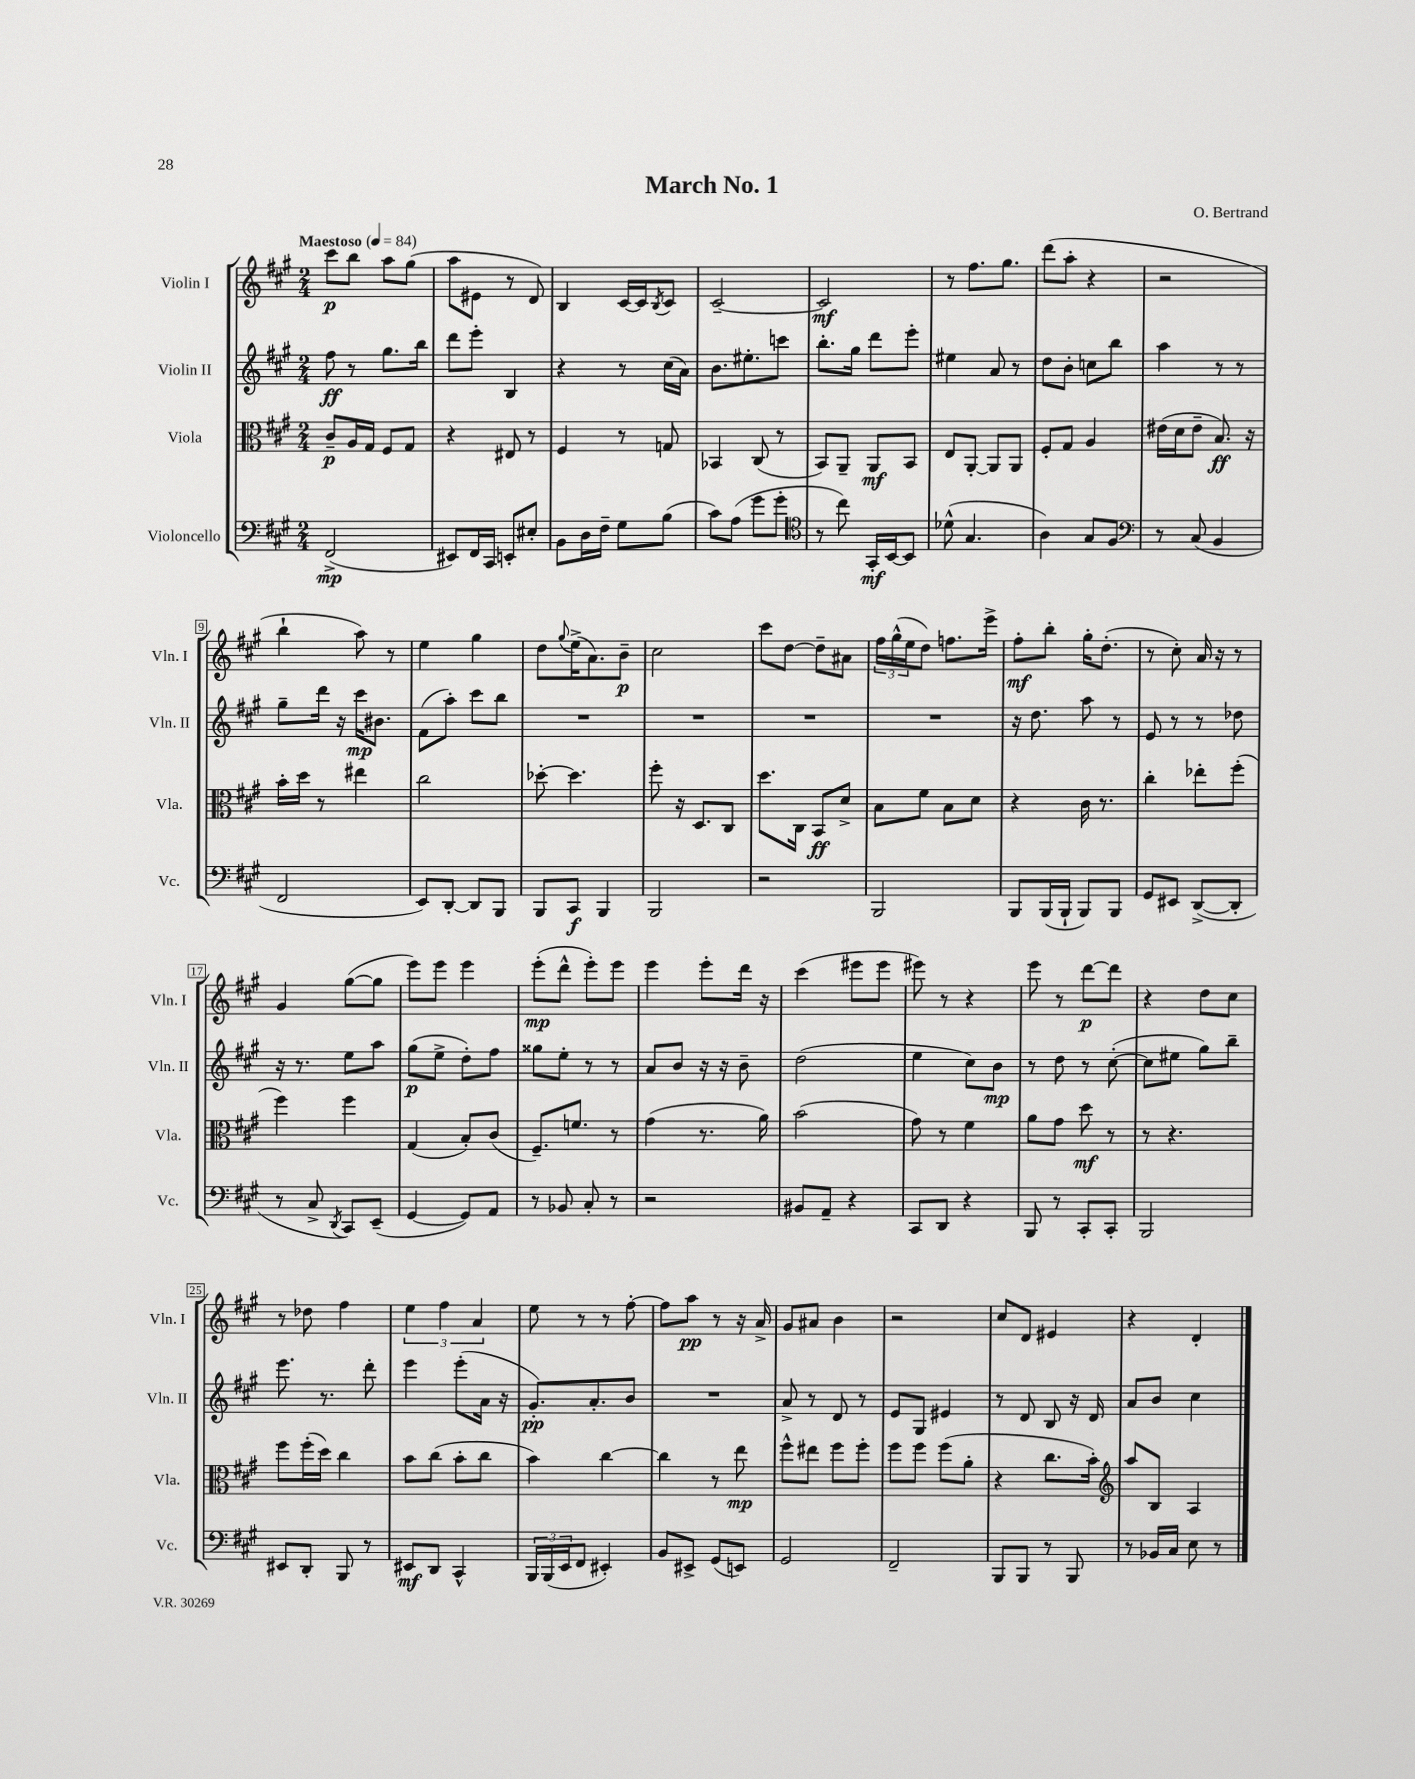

**kern	**kern	**kern	**kern
*staff4	*staff3	*staff2	*staff1
*clefF4	*clefC3	*clefG2	*clefG2
*k[f#c#g#]	*k[f#c#g#]	*k[f#c#g#]	*k[f#c#g#]
*M2/4	*M2/4	*M2/4	*M2/4
*MM84	*MM84	*MM84	*MM84
(2FF#^	8c#~	8ff#	8ccc#
.	16A	8r	8bb
.	16G#	.	.
.	8F#	8.gg#	8aa
.	8G#	.	(8gg#
.	.	16bb	.
=	=	=	=
8EE#)	4r	8ddd	8aa
16FF#	.	8eee'	8e#
16CC#	.	.	.
8EE'	8E#	4B	8r
8E#'	8r	.	8d)
=	=	=	=
8BB	4F#	4r	4B
16D	.	.	.
16F#~	.	.	.
8G#	8r	8r	[16c#
.	.	.	16c#]
.	.	.	8qB
(8B	8G	(16cc#	8c#
.	.	16a)	.
=	=	=	=
8c#)	4BB-	8.b	[2c#~
(8A	.	.	.
.	.	8.ee#'	.
8g#	(8C#	.	.
8g#'	8r	8ccc	.
=	=	=	=
*clefC4	*	*	*
8r	8BB)	8.bb'	2c#]
8cc#)	8AA~	.	.
.	.	16gg#	.
16GG#'	8AA	8ddd	.
[16BB	.	.	.
8BB]	8BB	8eee'	.
=	=	=	=
(8d-^^	8E	4ee#	8r
4.G#	[8AA'	.	8.ff#
.	8AA]	8a	.
.	.	.	8.gg#
.	8AA	8r	.
=	=	=	=
4A)	8F#'	8dd	(8ddd
.	8G#	8b'	8aa'
8G#	4A	8cc	4r
8F#	.	8bb	.
=	=	=	=
*clefF4	*	*	*
8r	(16e#	4aa	2r
.	16d	.	.
(8C#	8e#~	.	.
4BB	8.B)	8r	.
.	.	8r	.
.	16r	.	.
=	=	=	=
2FF#	16b'	8gg#~	4bb`
.	16dd	.	.
.	8r	16ddd	.
.	.	16r	.
.	4ee#	16ccc#	8aa)
.	.	8.b#	.
.	.	.	8r
=	=	=	=
8EE)	2cc#	(8f#	4ee
[8DD'	.	8aa')	.
8DD]	.	8ccc#	4gg#
8BBB	.	8bb	.
=	=	=	=
8BBB	[8dd-'	2r	8dd
.	.	.	8qqgg#
8CC#	4.dd-]	.	(16ee^
.	.	.	8.a)
4BBB	.	.	.
.	.	.	8b~
=	=	=	=
2BBB	8ff#'	2r	2cc#
.	16r	.	.
.	8.D	.	.
.	8C#	.	.
=	=	=	=
2r	8.dd	2r	8ccc#
.	.	.	[8dd
.	16C#	.	.
.	8BB	.	8dd~]
.	8d^	.	8a#
=	=	=	=
2BBB	8B	2r	24ff#
.	.	.	(24gg#^^
.	.	.	24ee
.	8f#	.	8dd)
.	8B	.	8.ff
.	8d	.	.
.	.	.	16eee^
=	=	=	=
8BBB	4r	16r	8ff#'
.	.	8.dd	.
(16BBB	.	.	8bb'
16BBB`	.	.	.
8BBB)	16c#	8aa	16gg#'
.	8.r	.	(8.dd'
8BBB	.	8r	.
=	=	=	=
8GG#	4cc#'	8e	8r
8EE#	.	8r	8cc#')
([8DD^	8ee-'	8r	16a
.	.	.	16r
8DD']	(8ff#'	8dd-	8r
=	=	=	=
8r	4ff#)	16r	4g#
.	.	8.r	.
8C#^	.	.	.
8qDD	.	.	.
8CC#)	4ff#	8ee	([8gg#
(8EE~	.	8aa	8gg#]
=	=	=	=
[4GG#	(4G#	(8gg#	8eee)
.	.	8ee^	8eee
8GG#])	8B')	8dd')	4eee
8AA	(8c#	8ff#	.
=	=	=	=
8r	8.F#~)	8gg##	(8eee'
8BB-	.	8ee'	8ddd^^
.	8.f	.	.
8C#'	.	8r	8eee')
8r	8r	8r	8eee
=	=	=	=
2r	(4g#	8a	4eee
.	.	8b	.
.	8.r	16r	8eee'
.	.	16r	.
.	.	8b~	16ddd
.	16a)	.	16r
=	=	=	=
8BB#	(2b	(2dd	(4ccc#
8AA~	.	.	.
4r	.	.	8eee#
.	.	.	8eee#
=	=	=	=
8CC#	8g#)	4ee	8eee#)
8DD	8r	.	8r
4r	4f#	8cc#)	4r
.	.	8b	.
=	=	=	=
8BBB	8a	8r	8eee
8r	8g#	8dd	8r
8CC#'	8dd	8r	[8ddd
8CC#'	8r	([8cc#'	8ddd]
=	=	=	=
2BBB	8r	8cc#]	4r
.	4.r	8ee#	.
.	.	8gg#)	8dd
.	.	8bb~	8cc#
=	=	=	=
8EE#	8ff#	8.eee	8r
8DD'	(16ff#'	.	8dd-
.	16dd)	8.r	.
8BBB	4cc#	.	4ff#
8r	.	8ddd'	.
=	=	=	=
8EE#	8b	4eee	6ee
8DD	(8cc#	.	.
.	.	.	6ff#
4CC#^^	8b'	(8eee'	.
.	.	.	6a
.	8cc#	16a	.
.	.	16r	.
=	=	=	=
24BBB	4b)	8.g#')	8ee
(24BBB	.	.	.
24EE	.	.	.
8FF#	.	.	8r
.	.	8.a'	.
4EE#')	[4cc#	.	8r
.	.	8b	[8ff#'
=	=	=	=
8BB	4cc#]	2r	8ff#]
8EE#^	.	.	8aa
(8GG#	8r	.	8r
8EE)	8ee	.	16r
.	.	.	16a^
=	=	=	=
2GG#	8ff#^^	8a^	8g#
.	8ee#	8r	8a#
.	8ff#	8d	4b
.	8ff#'	8r	.
=	=	=	=
2FF#~	8ff#	8e	2r
.	8ff#	8G#	.
.	(8ff#	4e#	.
.	8a'	.	.
=	=	=	=
8BBB	4r	8r	8cc#
8BBB	.	8d	8d
8r	8.cc#	8B	4e#
8BBB	.	16r	.
.	16b')	16d	.
=	=	=	=
*	*clefG2	*	*
8r	8aa	8a	4r
16BB-	8B	8b	.
16C#	.	.	.
8E	4A	4cc#	4d'
8r	.	.	.
==	==	==	==
*-	*-	*-	*-
